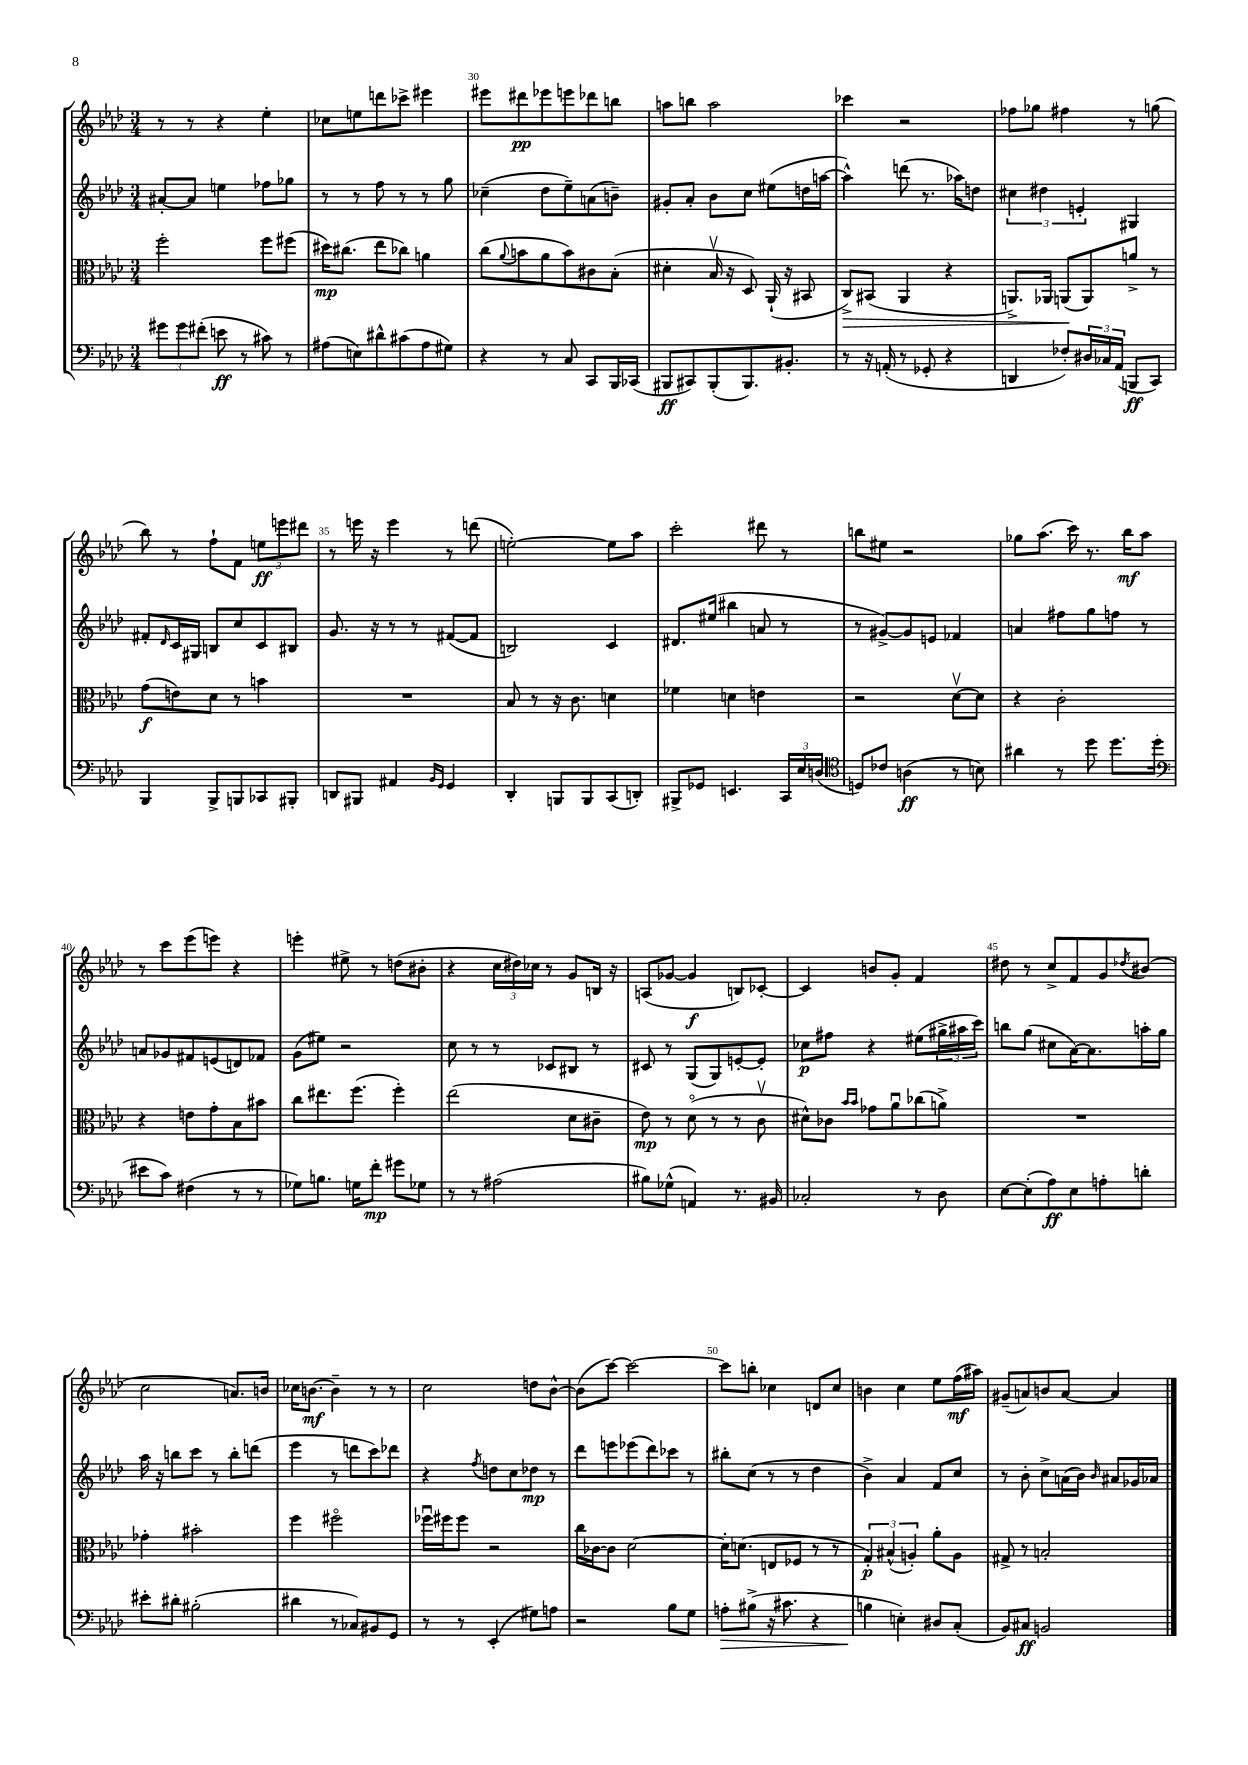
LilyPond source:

<<
\new StaffGroup <<
\new Staff = "s0" {
    \clef treble \key aes \major \numericTimeSignature \time 3/4
    r8 r8 r4 ees''4-. |
    ces''8 e''8 d'''8 ces'''8-> eis'''4 |
    eis'''8 dis'''8\pp ees'''8 e'''8 des'''8 b''8 |
    a''8 b''8 a''2 |
    ces'''4 r2 |
    fes''8 ges''8 fis''4 r8 g''8( |
    bes''8) r8 f''8-! f'8 \tuplet 3/2 { e''8\ff e'''8 dis'''8 } |
    r8 e'''16 r16 e'''4 r8 d'''8( |
    e''2~-.) e''8 aes''8 |
    c'''2-. dis'''8 r8 |
    b''8 eis''8 r2 |
    ges''8 aes''8.( c'''16) r8. bes''16\mf aes''8 |
    r8 c'''8 ees'''8( e'''8) r4 |
    e'''4-. eis''8-> r8 d''8( bis'8-. |
    r4 \tuplet 3/2 { c''16 dis''16) ces''16 } r8 g'8 b16 r16 |
    a8( ges'8~ ges'4\f b8) ces'8~-. |
    ces'4 b'8 g'8-. f'4 |
    dis''8 r8 c''8-> f'8 g'8 \acciaccatura { des''8 } bis'8( |
    c''2 a'8.) b'16 |
    ces''16 b'8.~\mf b'4-- r8 r8 |
    c''2 d''8 bes'8~-^ |
    bes'8( c'''8~) c'''2~ |
    c'''8 b''8-. ces''4 d'8 ces''8 |
    b'4 c''4 ees''8 f''16\mf( ais''16) |
    gis'8--( a'8) b'8 a'8~ a'4 \bar "|." |
}
\new Staff = "s1" {
    \clef treble \key aes \major \numericTimeSignature \time 3/4
    ais'8~-. ais'8 e''4 fes''8 ges''8 |
    r8 r8 f''8 r8 r8 g''8 |
    ces''4--( des''8 ees''8--) a'8( b'8--) |
    gis'8-. aes'8-. bes'8 c''8 eis''8( d''16 a''16~ |
    a''4-^) d'''8( r8. aes''16) d''8 |
    \tuplet 3/2 { cis''4 dis''4 e'4-. } gis4 |
    fis'8-. \grace { des'16 } c'16 gis16 b8 c''8 c'8 bis8 |
    g'8. r16 r8 r8 fis'8~( fis'8 |
    b2) c'4 |
    dis'8. eis''16( bis''4 a'8 r8 |
    r8 gis'8~->) gis'8 e'8 fes'4 |
    a'4 fis''8 g''8 f''8 r8 |
    a'8 ges'8 fis'8 e'8( d'8) fes'8 |
    g'8( eis''8) r2 |
    c''8 r8 r8 ces'8 bis8 r8 |
    cis'8 r8 g8( g8) e'8~-. e'8-. |
    ces''8\p fis''8 r4 eis''8( \tuplet 3/2 { gis''16-> ais''16 c'''16) } |
    b''8 g''8( cis''8 aes'16~) aes'8. a''16-. g''16 |
    aes''16 r16 b''8 c'''8 r8 b''8-. d'''8( |
    ees'''4 r8 d'''8 c'''8) des'''8 |
    r4 \acciaccatura { f''8 } d''8 c''8 des''8\mp r8 |
    des'''8 e'''8 ees'''8( des'''8) ces'''8 r8 |
    bis''8-. c''8( r8 r8 des''4 |
    bes'4->) aes'4 f'8 c''8 |
    r8 bes'8-. c''8-> a'16( bes'16) \grace { bes'16 } ais'8 ges'16 aes'16 \bar "|." |
}
\new Staff = "s2" {
    \clef alto \key aes \major \numericTimeSignature \time 3/4
    f''2-. f''8 fis''8( |
    dis''16\mp) cis''8.( ees''8 ces''8) a'4 |
    c''8( \appoggiatura { aes'8 } b'8 aes'8 b'8) cis'8 bes8-.( |
    dis'4-. bes16\upbow r16 des8) aes,16-!( r16 bis,8 |
    c8->\>) bis,8( aes,4 r4 |
    a,8.->) aes,16 a,8\!( a,8) a'8-> r8 |
    g'8\f( e'8) des'8 r8 b'4 |
    R2. |
    bes8 r8 r16 c'8. d'4 |
    fes'4 d'4 e'4 |
    r2 des'8~\upbow des'8 |
    r4 c'2-. |
    r4 e'8 g'8-. bes8 bis'8 |
    c''8 eis''8. f''8.( f''4-.) |
    ees''2( des'8 cis'8-- |
    ees'8\mp) r8 des'8\flageolet( r8 r8 c'8\upbow |
    dis'8-^) ces'8 \grace { bes'16 bes'16 } ges'8 aes'8\downbow ces''8( a'8->) |
    R2. |
    ges'4-. bis'2-. |
    f''4 fis''2\flageolet |
    fes''16\downbow fis''16 fis''8 r2 |
    c''16 ces'16~ ces'8 des'2~ |
    des'16-. d'8.( e8 fes8 r8 r8 |
    \tuplet 3/2 { g4-.\p) bis4-^( a4-.) } aes'8-. a8 |
    gis8-> r8 b2-. \bar "|." |
}
\new Staff = "s3" {
    \clef bass \key aes \major \numericTimeSignature \time 3/4
    \tuplet 3/2 { gis'8 gis'8 fis'8-.( } e'8\ff r8 cis'8) r8 |
    ais8( e8) dis'8-^ cis'8( ais8 gis8) |
    r4 r8 c8 c,8 bes,,16 ces,16( |
    bis,,8\ff cis,8) bis,,8-.( bis,,8.) bis,8.-. |
    r8 r16 a,16-.( r8 ges,8-. r4 |
    d,4 fes8-.) \tuplet 3/2 { dis16 ces16 aes,16( } b,,8\ff c,8) |
    bes,,4 bes,,8-> b,,8 ces,8 bis,,8-. |
    d,8 bis,,8 ais,4 \grace { bes,16 g,16 } g,4 |
    des,4-. b,,8 b,,8 c,8( d,8-.) |
    bis,,8-> ges,8 e,4. \tuplet 3/2 { c,16 ees16 d16( } |
    \clef tenor d8) ces'8 a4\ff( r8 b8) |
    ais'4 r8 des''8 des''8. des''16( |
    \clef bass eis'8 c'8) fis4( r8 r8 |
    ges8) b8. g16 f'8-.\mp gis'8 ges8 |
    r8 r8 ais2( |
    bis8) ges8-^( a,4) r8. bis,16 |
    ces2-. r8 des8 |
    ees8~ ees8-.( aes8\ff) ees8 a8-. d'8-. |
    eis'8-. dis'8-. bis2-.( |
    dis'4 r8 ces8) bis,8 g,8 |
    r8 r8 ees,4-.( gis8) a8 |
    r2 bes8 g8 |
    a8-.\> bis8->( r16 cis'8. r4 |
    b4\! e4-.) dis8 c8-.( |
    bes,8) cis8\ff b,2 \bar "|." |
}
>>
>>
\layout { \context { \Score currentBarNumber = #28 \override BarNumber.break-visibility = ##(#f #t #t) barNumberVisibility = #(every-nth-bar-number-visible 5) } }
